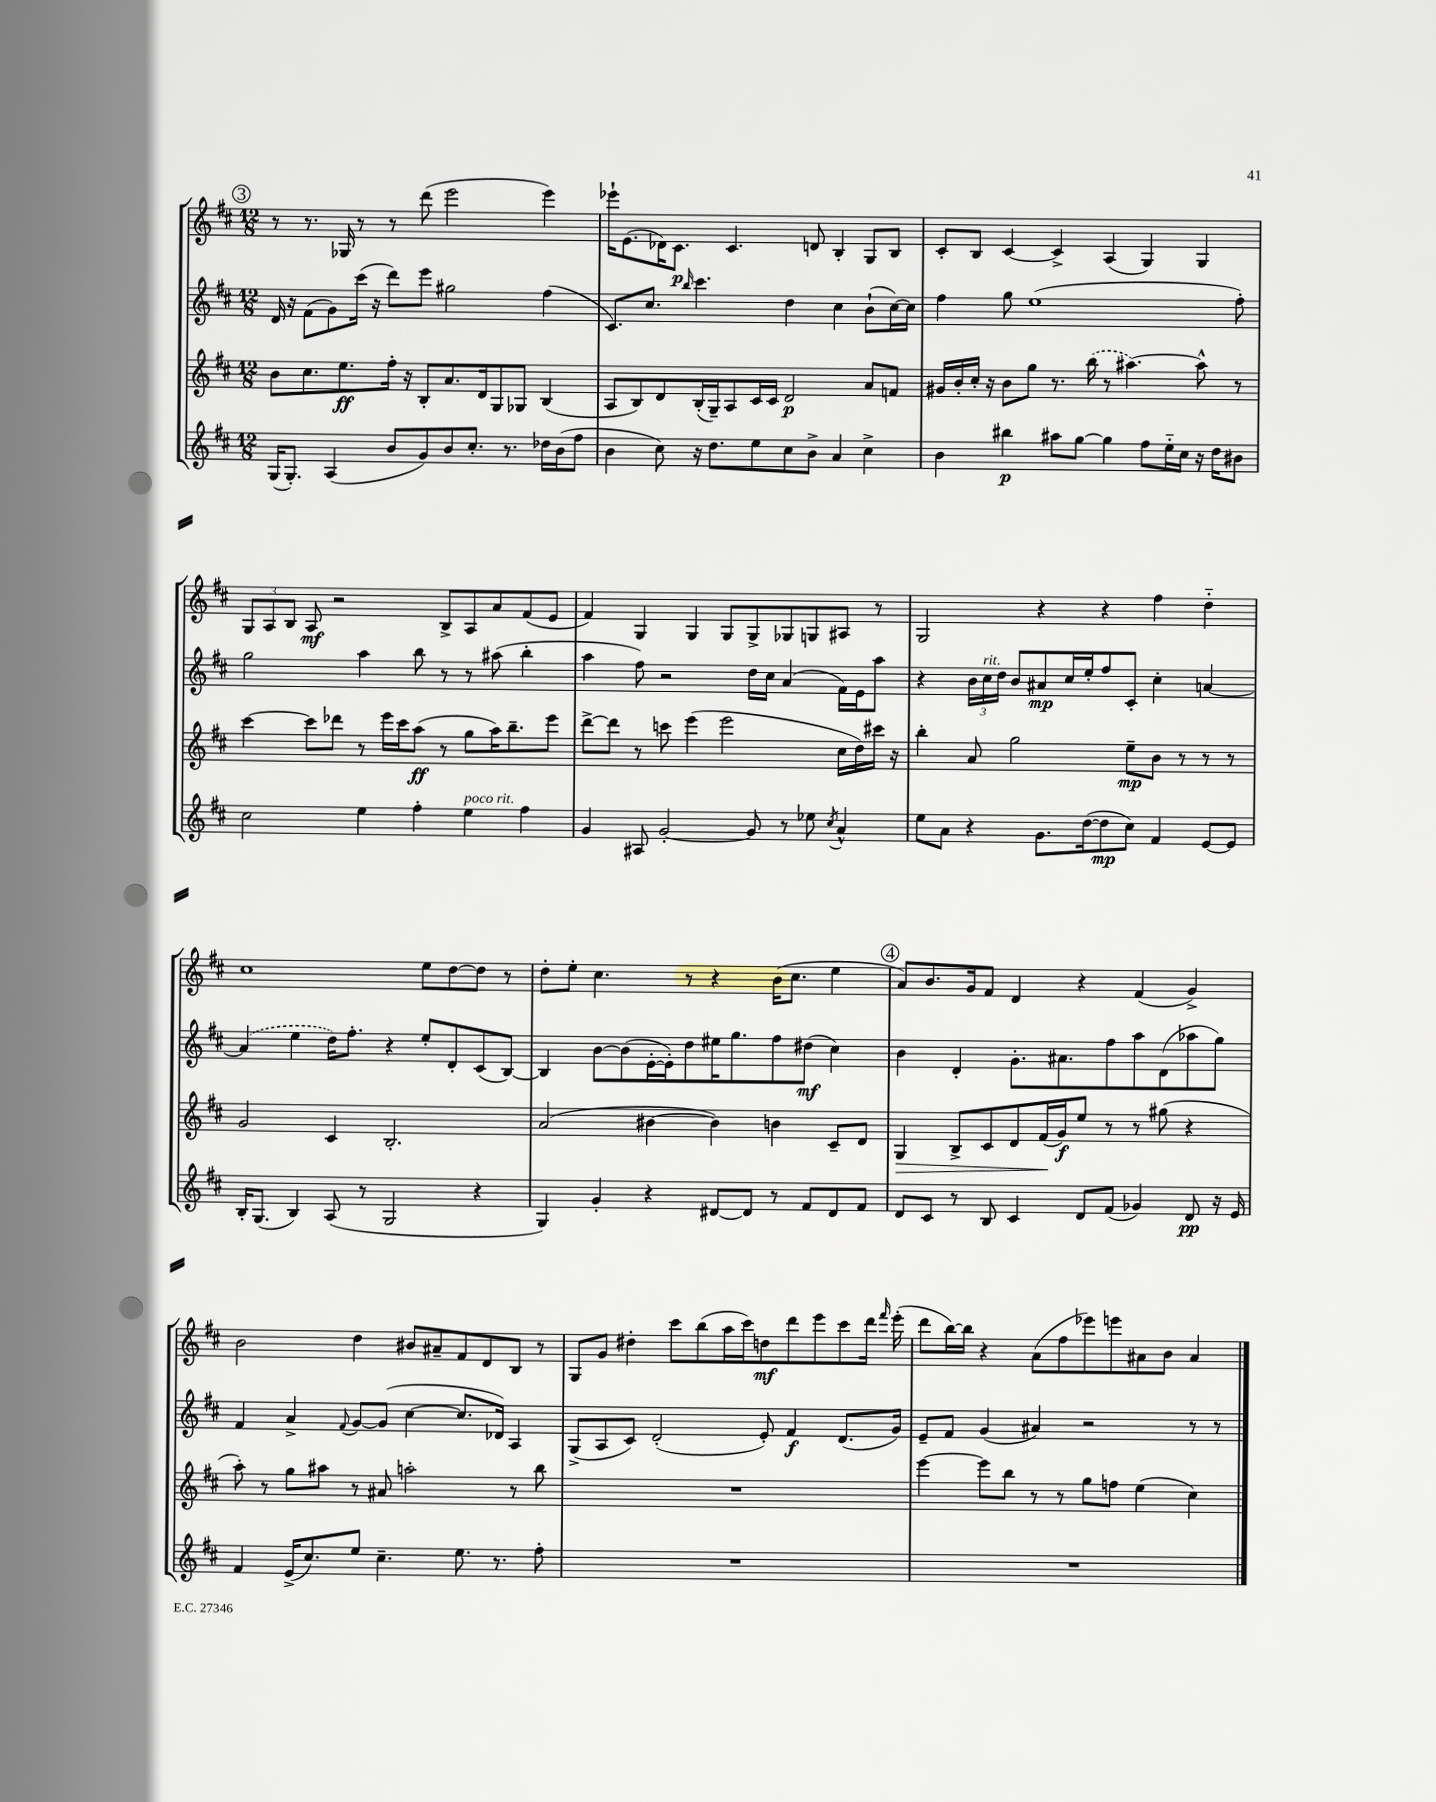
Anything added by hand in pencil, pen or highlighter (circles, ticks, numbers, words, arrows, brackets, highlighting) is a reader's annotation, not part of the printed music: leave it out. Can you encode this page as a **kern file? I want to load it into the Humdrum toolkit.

**kern	**kern	**kern	**kern
*staff4	*staff3	*staff2	*staff1
*clefG2	*clefG2	*clefG2	*clefG2
*k[f#c#]	*k[f#c#]	*k[f#c#]	*k[f#c#]
*M12/8	*M12/8	*M12/8	*M12/8
(16G	8b	16d	8r
8.G')	.	16r	.
.	8.cc#	(8f#	8.r
(4A	.	8g)	.
.	8.ee	.	16G-
.	.	(16ccc#	8r
.	.	16r	.
8b	16ff#'	8ddd)	8r
.	16r	.	.
8g)	8B'	8eee	(8ddd
8b	8.a	2gg#	2eee
8.cc#'	.	.	.
.	16d	.	.
.	8G	.	.
8.r	.	.	.
.	8G-	.	.
16dd-	(4B	(4ff#	4eee)
(16b	.	.	.
8ff#	.	.	.
=	=	=	=
4b	8A	8.c#)	16eee-`
.	.	.	(8.e
.	8B)	.	.
.	.	8.cc#	.
8cc#)	8d	.	16d-)
.	.	.	8.c#
.	.	16qqbb	.
16r	(16B'	4.ccc#	.
8.dd	16G~)	.	.
.	8A	.	4.c#
8ee	16c#	.	.
.	16c#	.	.
8cc#	2d	4dd	.
8b^	.	.	8d
4a	.	4cc#	4B'
4cc#^	8a	(8b`	8G
.	8f	[16cc#)	8B
.	.	16cc#]	.
=	=	=	=
4b	16g#	4ff#	8c#'
.	16b'	.	.
.	16cc#'	.	8B
.	16r	.	.
4bb#	8b	8gg	[4c#
.	8gg	(1ee	.
8aa#	8.r	.	4c#^]
[8gg	.	.	.
.	(16bb	.	.
4gg]	8r	.	(4A
.	[4.aa#)	.	.
8ff#	.	.	4G)
16ee'~	.	.	.
16cc#	.	.	.
16r	8aa#^^]	.	4G
16dd	.	.	.
8b#	8r	8ff#')	.
=	=	=	=
2cc#	[4ccc#	2gg	12G
.	.	.	12A
.	.	.	12B
.	8ccc#]	.	8A
.	8ddd-	.	2r
4ee	8r	4aa	.
.	16eee	.	.
.	16ccc#	.	.
4ff#'	(8aa	8bb	.
.	8r	8r	8B^
4ee	8gg	8r	8A
.	16aa)	(8aa#	8a
.	8.bb~	.	.
4ff#	.	4bb'	(8f#
.	8eee	.	8e
=	=	=	=
4g	[8ddd^	4aa	4f#)
.	8ddd]	.	.
8A#	8r	8ff#)	4G
[2g'	8ccc	2r	.
.	(4eee	.	4G
.	2eee	.	8G
8g]	.	16dd	8G^
.	.	16cc#	.
8r	.	(4a	8G-
8ee-	.	.	8G
8qcc#	.	.	.
4a^^	16cc#	16f#)	8A#
.	16dd)	16e	.
.	16ccc#	8aa	8r
.	16r	.	.
=	=	=	=
8ee	4bb'	4r	2G
8a	.	.	.
4r	8a	24b	.
.	.	24cc#	.
.	.	24dd	.
.	2gg	8b	.
8.g	.	8a#	4r
.	.	16cc#	.
([16dd	.	16ee'	.
8dd]	.	8ff#	4r
8cc#)	8ee~	8c#'	.
4f#	8b	4cc#'	4ff#
.	8r	.	.
[8e	8r	[4a	4dd'~
8e]	8r	.	.
=	=	=	=
16B'	2g	(4a]	1cc#
(8.G	.	.	.
4B)	.	4ee	.
(8A	4c#	16dd)	.
.	.	8.ff#'	.
8r	.	.	.
2G	2.B'	4r	.
.	.	8ee'	8ee
.	.	8d'	[8dd
4r	.	(8c#	8dd]
.	.	[8B)	8r
=	=	=	=
4G)	(2a	4B]	8dd'
.	.	.	8ee'
4g'	.	[8b	4.cc#
.	.	(8b]	.
4r	[4b#	[16e'	.
.	.	16e'])	.
.	.	8dd	8r
[8d#	4b#])	16ee#	4r
.	.	8.gg	.
8d#]	.	.	.
8r	4b	8ff#	(16b
.	.	.	8.cc#
8f#	.	(8dd#	.
8d#	8c#~	4cc#)	4ee
8f#	8d	.	.
=	=	=	=
8d	4G	4b	8a)
8c#	.	.	8.b
8r	8B^	4d'	.
.	.	.	16g
8B	8c#	.	8f#
4c#	8d	8.g'	4d
.	(16f#	.	.
.	16g)	8.a#	.
8d	8ee	.	4r
(8f#	8r	8ff#	.
4g-)	8r	8aa	(4f#
.	(8gg#	(8d	.
8d	4r	8aa-	4g^)
16r	.	8gg)	.
16e	.	.	.
=	=	=	=
4f#	8aa')	4f#	2b
.	8r	.	.
(16e^	8gg	4a^	.
8.cc#)	.	.	.
.	8aa#	.	.
.	.	8qqf#	.
8ee	8r	[8g	4dd
4.cc#~	8a#	(8g]	.
.	2aa'	[4cc#	8b#
.	.	.	8a#~
8.ee	.	8.cc#]	8f#
.	.	.	8d
8.r	.	16d-)	.
.	8r	4A	8B
8ff#'	8bb	.	8r
=	=	=	=
1.r	1.r	(8G^	8G
.	.	8A	8g
.	.	8c#)	4dd#'
.	.	(2d'	.
.	.	.	8ccc#
.	.	.	(8bb
.	.	.	16aa
.	.	.	16ccc#)
.	.	8e')	8dd
.	.	4f#	8ddd
.	.	.	8eee
.	.	(8.d	8ccc#
.	.	.	16ddd
.	.	.	16qqfff#
.	.	16g)	(16eee'
=	=	=	=
1.r	[4eee	8e~	8ddd
.	.	8f#	[16bb)
.	.	.	16bb]
.	8eee]	(4g	4r
.	8bb	.	.
.	8r	4a#)	(8a
.	8r	.	8ff#
.	8gg	2r	8eee-)
.	8ff	.	8eee
.	(4ee	.	8a#
.	.	.	8b
.	4cc#)	8r	4a#
.	.	8r	.
==	==	==	==
*-	*-	*-	*-
